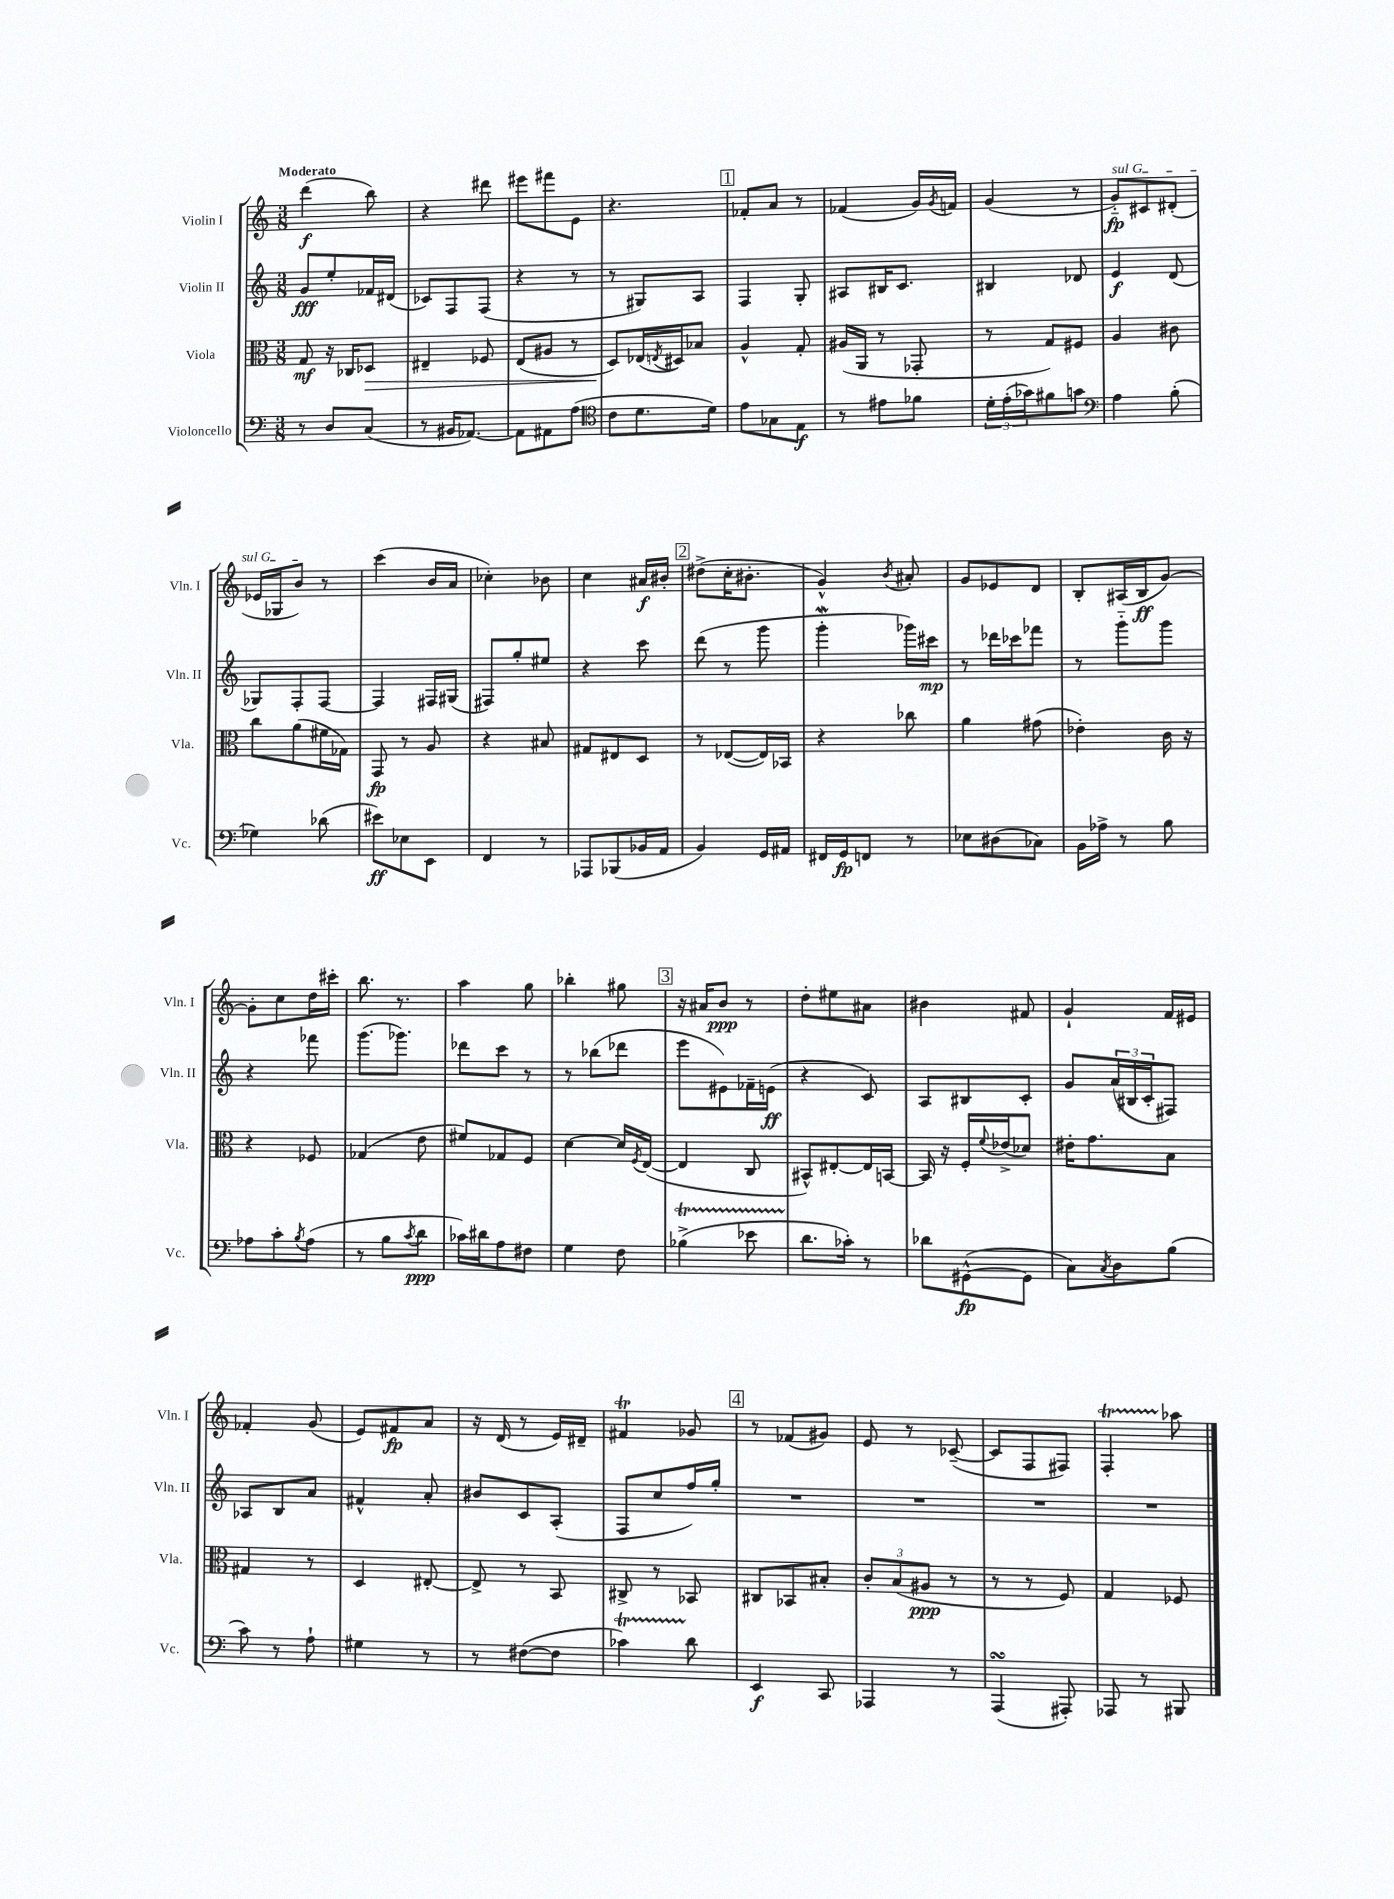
<<
\new StaffGroup <<
\new Staff = "s0" \with { instrumentName = "Violin I" shortInstrumentName = "Vln. I" } {
    \clef treble \key c \major \numericTimeSignature \time 3/8 \tempo "Moderato"
    d'''4\f( b''8) |
    r4 dis'''8 |
    eis'''8 fis'''8 e'8 |
    r4. |
    \mark \markup { \box "1" } fes'8-. a'8 r8 |
    fes'4( g'16) \acciaccatura { g'8 } f'16 |
    g'4( r8 |
    \once \override TextSpanner.bound-details.left.text = \markup { \italic "sul G" } g'8-_\fp\startTextSpan) cis'8 dis'8-.( |
    ees'16 ges16 b'8\stopTextSpan) r8 |
    c'''4( b'16 a'16 |
    ces''4-.) bes'8 |
    c''4 ais'16\f bis'16-. |
    \mark \markup { \box "2" } dis''8->( c''16-. bis'8.-. |
    g'4-^) \acciaccatura { b'8 } ais'8-. |
    g'8 ees'8 d'8 |
    b8-. ais16( b16\ff g'8~) |
    g'8-. c''8 d''16 cis'''16-. |
    b''8. r8. |
    a''4 g''8 |
    bes''4-. gis''8 |
    \mark \markup { \box "3" } r16 ais'16 b'8\ppp r8 |
    d''8-. eis''8 ais'8 |
    bis'4 fis'8 |
    g'4-! f'16 eis'16 |
    fes'4-. g'8( |
    e'8) fis'8\fp a'8 |
    r16 d'16( r8 e'16) dis'16-- |
    fis'4\trill ges'8 |
    \mark \markup { \box "4" } r8 fes'8( gis'8) |
    e'8 r8 ces'8~--( |
    ces'8 f8 fis8) |
    f4-.\startTrillSpan aes''8\stopTrillSpan \bar "|." |
}
\new Staff = "s1" \with { instrumentName = "Violin II" shortInstrumentName = "Vln. II" } {
    \clef treble \key c \major \numericTimeSignature \time 3/8
    g'8\fff e''8-. fes'16 dis'16( |
    ces'8) f8 f8( |
    r4 r8 |
    r8 gis8) a8 |
    \mark \markup { \box "1" } f4 g8-. |
    ais8 bis16 c'8. |
    bis4 des'8 |
    e'4\f d'8( |
    ges8) f8-. f8~ |
    f4 fis16 gis16( |
    fis8) g''8-. eis''8 |
    r4 c'''8 |
    \mark \markup { \box "2" } d'''8( r8 g'''8 |
    g'''4-.\mordent ges'''16) cis'''16\mp |
    r8 des'''16 ces'''16 fes'''8 |
    r8 g'''8-_ g'''8 |
    r4 fes'''8 |
    g'''8.( ges'''8.) |
    des'''8 c'''8 r8 |
    r8 bes''8( des'''8 |
    \mark \markup { \box "3" } e'''8 eis'8) fes'16-- e'16\ff( |
    r4 c'8) |
    a8 bis8 c'8-. |
    g'8 \tuplet 3/2 { a'16( bis16 c'16-. } fis8) |
    aes8 b8 a'8 |
    fis'4-^ a'8-. |
    bis'8 c'8 a8-.( |
    f8 c''8 f''16) g''16-. |
    \mark \markup { \box "4" } R4. |
    R4. |
    R4. |
    R4. \bar "|." |
}
\new Staff = "s2" \with { instrumentName = "Viola" shortInstrumentName = "Vla." } {
    \clef alto \key c \major \numericTimeSignature \time 3/8
    g8\mf r16 ces16 des8\> |
    eis4-- fes8 |
    e8( ais8 r8 |
    d8\!) ees16( \acciaccatura { e8 } dis16) bes8 |
    \mark \markup { \box "1" } a4-^ g8-. |
    ais16( a,16 r8 ges,8-. |
    r8 g8) fis8 |
    a4 cis'8 |
    c''8 a'8( fis'16 ges16) |
    g,8\fp r8 a8 |
    r4 bis8 |
    gis8 eis8 d8 |
    \mark \markup { \box "2" } r8 ees8~( ees16) bes,16 |
    r4 ces''8 |
    a'4 gis'8( |
    ees'4-.) c'16 r16 |
    r4 fes8 |
    ges4( e'8 |
    fis'8) ges8 f8 |
    d'4~ d'16 \acciaccatura { f8 } e16~( |
    \mark \markup { \box "3" } e4 c8 |
    bis,8-^) eis8~-. eis16 b,16~ |
    b,16 r16 f16-. \appoggiatura { f'8 } ees'16->( des'8) |
    eis'16-. g'8. b8 |
    gis4 r8 |
    d4 eis8~-. |
    eis8-> r8 b,8 |
    cis8-> r8 bes,8 |
    \mark \markup { \box "4" } cis8 bes,8 bis8-. |
    \tuplet 3/2 { c'8-. b8( ais8\ppp } r8 |
    r8 r8 f8) |
    g4 fes8 \bar "|." |
}
\new Staff = "s3" \with { instrumentName = "Violoncello" shortInstrumentName = "Vc." } {
    \clef bass \key c \major \numericTimeSignature \time 3/8
    r8 d8 c8( |
    r8 bis,16 aes,8.~) |
    aes,8 ais,8 a8( |
    \clef tenor c'8 d'8. d'16) |
    \mark \markup { \box "1" } e'8 ges8 e8\f |
    r8 eis'8 fes'8 |
    \tuplet 3/2 { d'16-. e'16-.( ges'16) } fis'8 g'8 |
    \clef bass a4 b8-.( |
    ges4) des'8( |
    eis'8\ff) ees8 e,8 |
    f,4 r8 |
    aes,,8 bes,,8( bes,16 a,16 |
    \mark \markup { \box "2" } b,4) g,16 ais,16 |
    fis,16 g,16\fp f,8 r8 |
    ees8 dis8( ces8) |
    b,16 aes16-> r8 b8 |
    aes8 c'8-. \acciaccatura { b8 } aes8( |
    r8 b8 \acciaccatura { c'8 } d'8\ppp |
    ces'16) dis'16 a8 fis8 |
    g4 f8 |
    \mark \markup { \box "3" } bes4->\startTrillSpan( ees'8 |
    d'8.\stopTrillSpan ces'16-.) r8 |
    des'8 gis,8~-^\fp( gis,8 |
    c8) \acciaccatura { c8 } d8 b8( |
    c'8) r8 a8-! |
    gis4 r8 |
    r8 fis8~( fis8 |
    ces'4\startTrillSpan) d'8\stopTrillSpan |
    \mark \markup { \box "4" } e,4\f c,8 |
    aes,,4 r8 |
    a,,4\turn( ais,,8-.) |
    aes,,8 r8 bis,,8 \bar "|." |
}
>>
>>
\layout { \context { \Score \remove "Bar_number_engraver" } }
